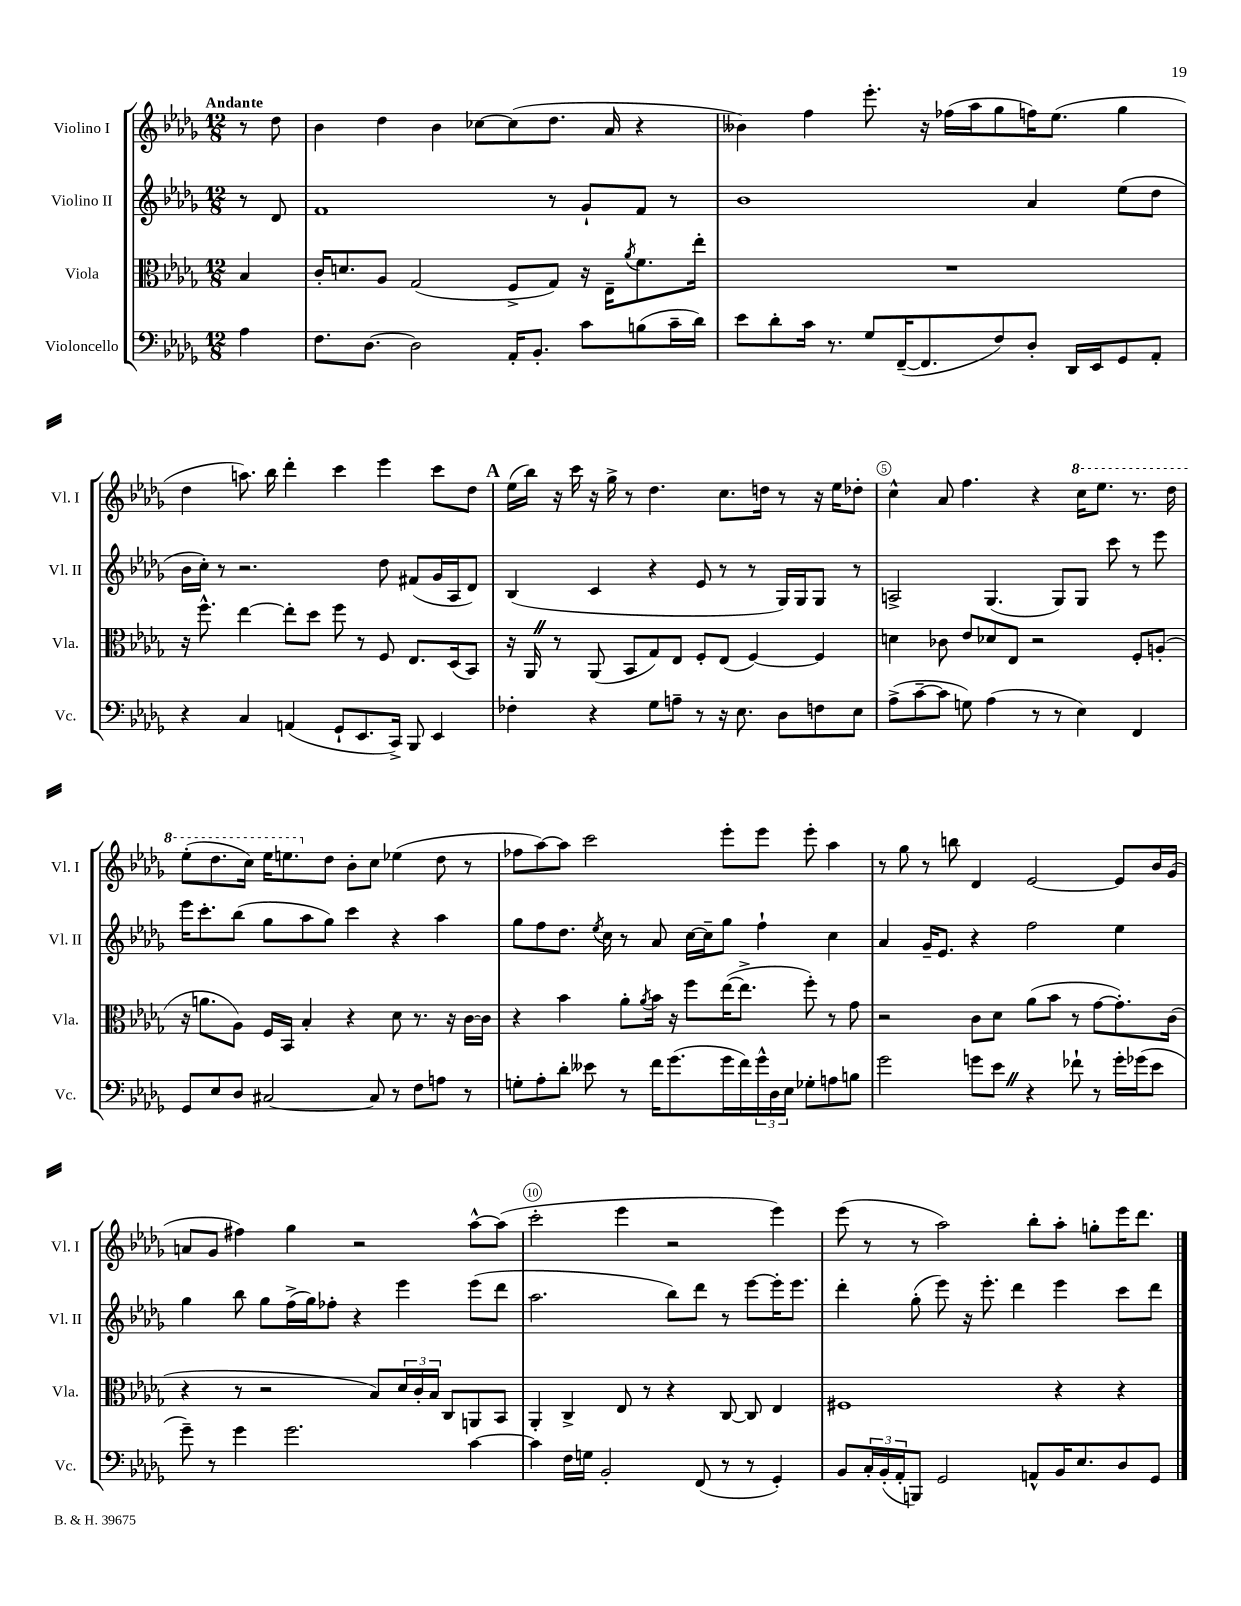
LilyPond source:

<<
\new StaffGroup <<
\new Staff = "s0" \with { instrumentName = "Violino I" shortInstrumentName = "Vl. I" } {
    \clef treble \key des \major \numericTimeSignature \time 12/8 \partial 4 \tempo "Andante"
    r8 des''8 |
    bes'4 des''4 bes'4 ces''8~ ces''8( des''8. aes'16 r4 |
    beses'4) f''4 ees'''8.-. r16 fes''16( aes''16 ges''8 f''16) ees''8.( ges''4 |
    des''4 a''8.) bes''16 des'''4-. c'''4 ees'''4 c'''8 des''8 |
    \mark \markup { \bold "A" } ees''16( bes''16) r16 c'''16 r16 ges''16-> r8 des''4. c''8. d''16 r8 r16 ees''16 des''8-. |
    c''4-^ aes'8 f''4. r4 \ottava #1 c'''16 ees'''8. r8. des'''16 |
    ees'''8-.( des'''8. c'''16) ees'''16 e'''8. \ottava #0 des''8 bes'8-. c''8 ees''!4( des''8 r8 |
    fes''8 aes''8~) aes''8 c'''2 ees'''8-. ees'''8 ees'''8-. aes''4 |
    r8 ges''8 r8 b''8 des'4 ees'2~ ees'8 bes'16 ges'16( |
    a'8 ges'8 fis''4) ges''4 r2 aes''8~-^ aes''8( |
    c'''2-. ees'''4 r2 ees'''4) |
    ees'''8( r8 r8 aes''2) bes''8-. aes''8-. g''8-. ees'''16 des'''8. \bar "|." |
}
\new Staff = "s1" \with { instrumentName = "Violino II" shortInstrumentName = "Vl. II" } {
    \clef treble \key des \major \numericTimeSignature \time 12/8 \partial 4
    r8 des'8 |
    f'1 r8 ges'8-! f'8 r8 |
    bes'1 aes'4 ees''8( des''8 |
    bes'16 c''16-.) r8 r2. des''8 fis'8( ges'16 aes16 des'8) |
    \mark \markup { \bold "A" } bes4( c'4 r4 ees'8 r8 r8 ges16) ges16 ges8 r8 |
    a2-> ges4.( ges8) ges8 c'''8 r8 ees'''8 |
    ees'''16 c'''8.-. bes''8( ges''8 aes''8 ges''8) c'''4 r4 aes''4 |
    ges''8 f''8 des''8. \acciaccatura { ees''8 } c''16 r8 aes'8 c''16~ c''16-- ges''8 f''4-! c''4 |
    aes'4 ges'16-- ees'8. r4 f''2 ees''4 |
    ges''4 bes''8 ges''8 f''16->( ges''16) fes''8-. r4 ees'''4 ees'''8( des'''8 |
    aes''2. bes''8) des'''8 r8 ees'''8~ ees'''16-. ees'''8. |
    des'''4-. ges''8-.( ees'''8) r16 ees'''8.-. des'''4 ees'''4 c'''8 des'''8 \bar "|." |
}
\new Staff = "s2" \with { instrumentName = "Viola" shortInstrumentName = "Vla." } {
    \clef alto \key des \major \numericTimeSignature \time 12/8 \partial 4
    bes4 |
    c'16-. d'8. aes8 ges2( f8-> ges8) r16 ees16-- \acciaccatura { aes'8 } f'8. ees''16-. |
    R1. |
    r16 f''8.-^ ees''4~ ees''8-. des''8 f''8 r8 f8 ees8. des16( bes,8) |
    \mark \markup { \bold "A" } r16 aes,16 \once \override BreathingSign.text = \markup { \musicglyph "scripts.caesura.straight" } \breathe r8 aes,8( bes,8 ges8) ees8 f8-. ees8( f4~) f4 |
    d'4 ces'8 ees'8 des'8 ees8 r2 f8-. a8-.( |
    r16 a'8. aes8) f16 bes,16 bes4-. r4 des'8 r8. r16 c'16~ c'16 |
    r4 bes'4 aes'8-. \acciaccatura { aes'8 } bes'16 r16 f''8 ees''16~( ees''8.-> f''8-.) r8 ges'8 |
    r2 c'8 des'8 aes'8( bes'8 r8 ges'8~ ges'8.-.) c'16( |
    r4 r8 r2 bes8) \tuplet 3/2 { des'16 c'16-. bes16 } c8 a,8 bes,8 |
    aes,4-. c4-> ees8 r8 r4 c8~ c8 ees4 |
    fis1 r4 r4 \bar "|." |
}
\new Staff = "s3" \with { instrumentName = "Violoncello" shortInstrumentName = "Vc." } {
    \clef bass \key des \major \numericTimeSignature \time 12/8 \partial 4
    aes4 |
    f8. des8.~ des2 aes,16-. bes,8.-. c'8 b8( c'16-- des'16) |
    ees'8 des'8-. c'16 r8. ges8 f,16~--( f,8. f8) des8-. des,16 ees,16 ges,8 aes,8-. |
    r4 c4 a,4( ges,8-! ees,8. c,16->) bes,,8 ees,4 |
    \mark \markup { \bold "A" } fes4-. r4 ges8 a8-- r8 r16 ees8. des8 f8 ees8 |
    aes8->( c'8~-- c'8 g8) aes4( r8 r8 ees4) f,4 |
    ges,8 ees8 des8 cis2~ cis8 r8 f8 a8 r8 |
    g8-. aes8-. des'8-. eeses'8 r8 f'16 ges'8.( ges'16 f'16) \tuplet 3/2 { ges'16-^ des16 ees16 } ges8-. a8 b8 |
    ges'2 g'8 ees'8 \once \override BreathingSign.text = \markup { \musicglyph "scripts.caesura.straight" } \breathe r4 fes'8-! r8 g'16-. ges'16( ees'8 |
    ges'8--) r8 ges'4 ges'2. c'4~ |
    c'4 f16 g16 bes,2-. f,8( r8 r8 ges,4-.) |
    bes,8 \tuplet 3/2 { c16-. bes,16-.( aes,16-. } b,,8) ges,2 a,8-^ bes,16 ees8. des8 ges,8 \bar "|." |
}
>>
>>
\layout { \context { \Score \override BarNumber.break-visibility = ##(#f #t #t) barNumberVisibility = #(every-nth-bar-number-visible 5) \override BarNumber.stencil = #(make-stencil-circler 0.1 0.3 ly:text-interface::print) } }
